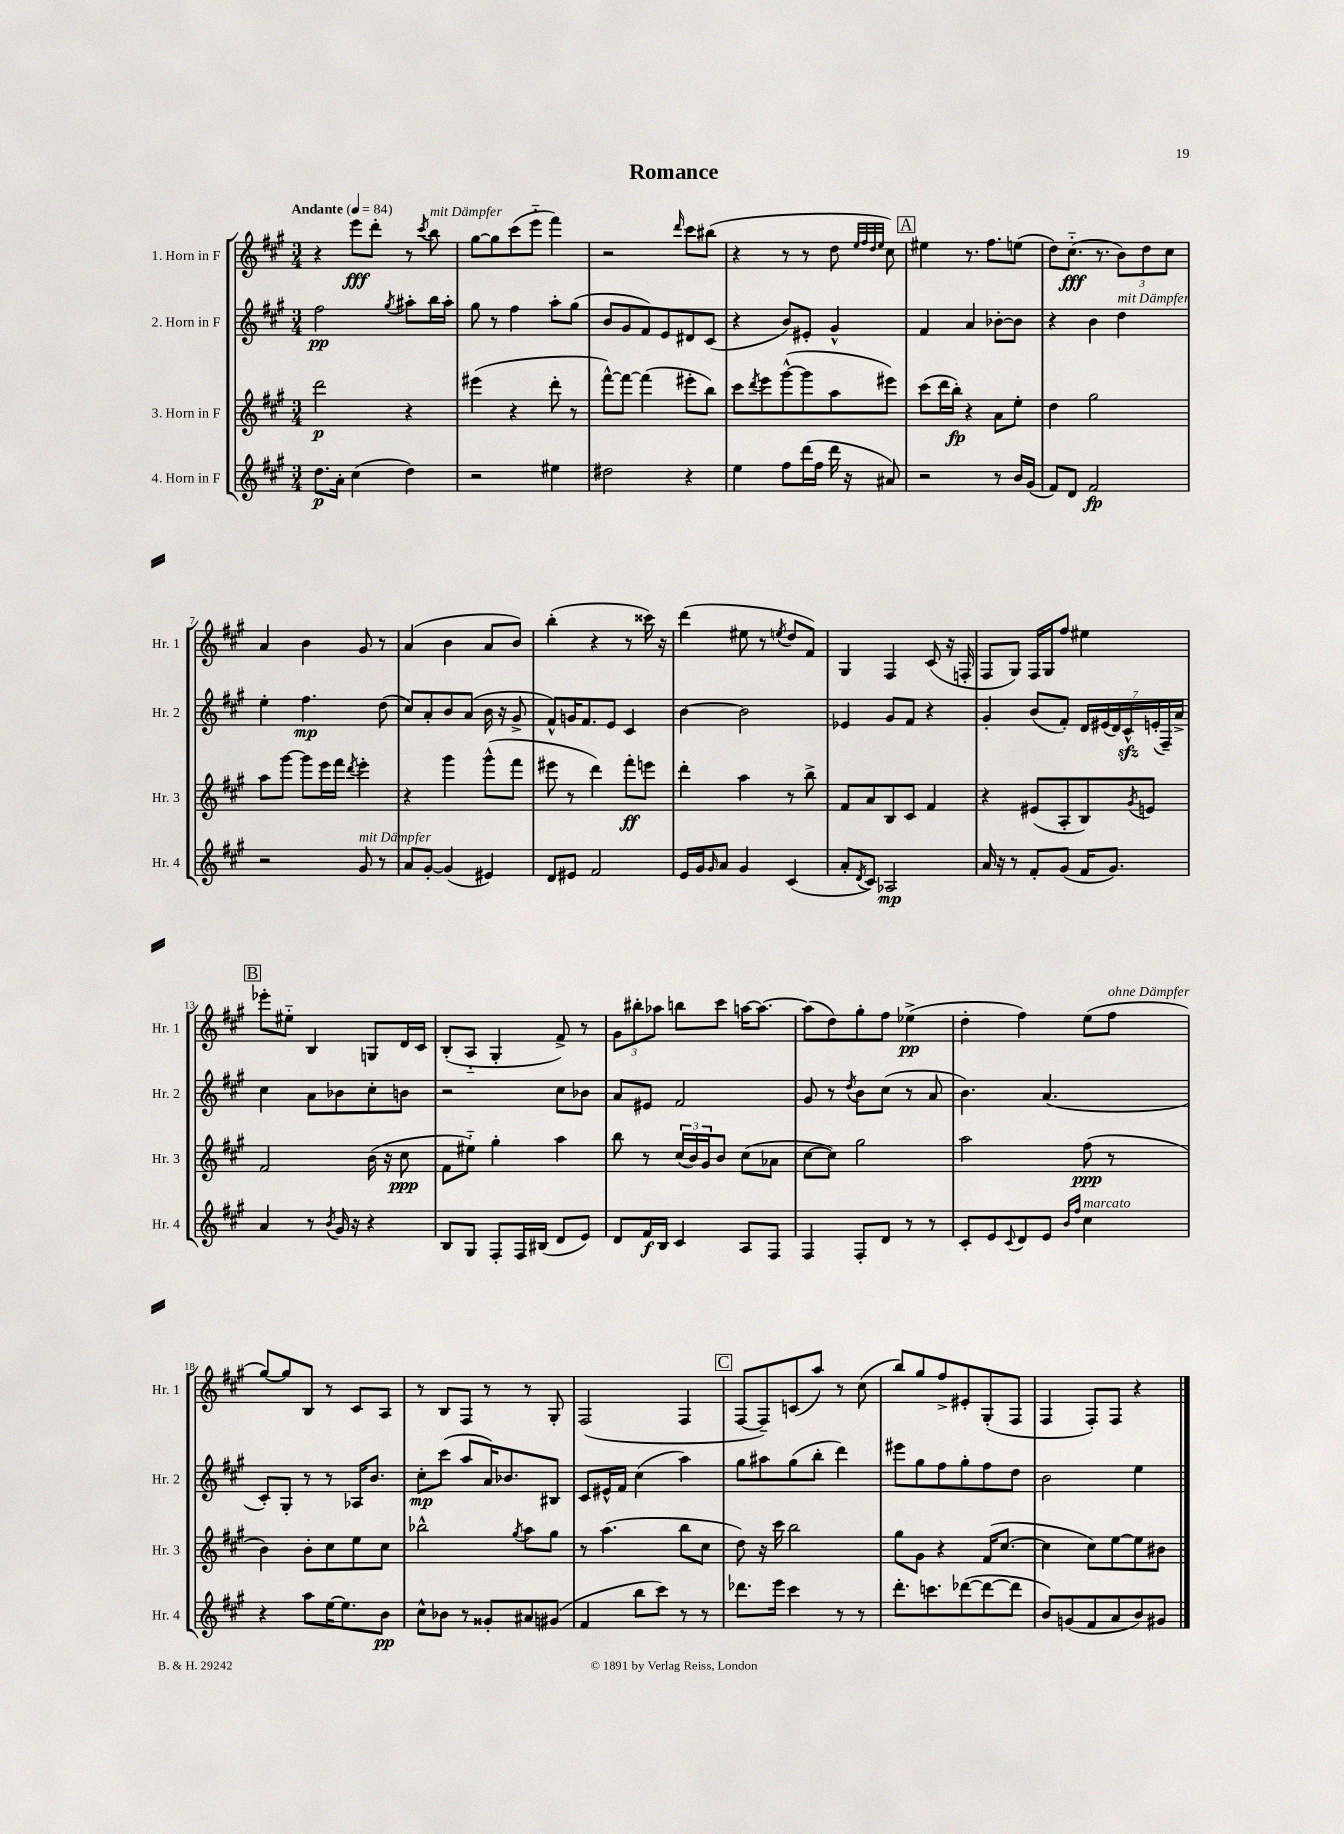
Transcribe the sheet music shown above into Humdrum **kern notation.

**kern	**kern	**kern	**kern
*staff4	*staff3	*staff2	*staff1
*clefG2	*clefG2	*clefG2	*clefG2
*k[f#c#g#]	*k[f#c#g#]	*k[f#c#g#]	*k[f#c#g#]
*M3/4	*M3/4	*M3/4	*M3/4
*MM84	*MM84	*MM84	*MM84
8.dd	2ddd	2ff#	4r
16a'	.	.	.
(4cc#	.	.	8eee
.	.	.	8ddd'
.	.	8qgg#	.
4dd)	4r	8aa#'	8r
.	.	.	8qccc#
.	.	16bb	8bb
.	.	16aa#'	.
=	=	=	=
2r	(4eee#	8gg#	[8gg#
.	.	8r	8gg#]
.	4r	4ff#	(8ccc#
.	.	.	8eee'~
4ee#	8ddd'	8aa'	4fff#)
.	8r	(8gg#	.
=	=	=	=
2dd#	[8fff#^^)	8b	2r
.	8fff#_	8g#	.
.	(4fff#]	8f#)	.
.	.	8e	.
.	.	.	16qqddd
4r	8eee#'	8d#	8ccc#
.	8bb)	(8c#	(8bb#
=	=	=	=
4ee	8ccc#	4r	4r
.	8qddd	.	.
.	8eee	.	.
8ff#	([8ggg#^^	8b)	8r
(16ddd	8ggg#]	8e#'	8r
16ff#	.	.	.
16ddd	8aa	4g#^^	8dd
16r	.	.	.
.	.	.	32qqee
.	.	.	32qqff#
.	.	.	32qqdd
.	.	.	32qqee
8a#)	8eee#)	.	8cc#)
=	=	=	=
2r	(8ccc#	4f#	4ee#
.	16ddd	.	.
.	16bb')	.	.
.	4r	4a	8.r
.	.	.	8.ff#
8r	8a	[8b-'	.
16b	8ee'	8b-]	(8ee
(16g#	.	.	.
=	=	=	=
8f#)	4dd	4r	8dd)
8d	.	.	(8.cc#'~
2f#	2gg#	4b	.
.	.	.	8.r
.	.	4dd	12b)
.	.	.	12dd
.	.	.	12cc#
=	=	=	=
2r	8aa	4ee'	4a
.	[8ggg#	.	.
.	8ggg#]	4.ff#	4b
.	16eee	.	.
.	16fff#	.	.
.	8qddd	.	.
8g#	4eee'	.	8g#
8r	.	(8dd	8r
=	=	=	=
8a	4r	8cc#)	(4a
[8g#'	.	8a'	.
(4g#]	4ggg#	8b	4b
.	.	(8a	.
4e#)	(8ggg#^^	16b	8a
.	.	16r	.
.	8fff#	8g#^	8b)
=	=	=	=
8d	8eee#	8f#^^)	(4bb'
8e#	8r	16g	.
.	.	8.f#	.
2f#	4ddd)	.	4r
.	.	8e	.
.	8fff#'	4c#	8r
.	8eee	.	16ccc##)
.	.	.	16r
=	=	=	=
16e	4ddd'	[4b	(4ddd
16g#	.	.	.
16qqg#	.	.	.
8a	.	.	.
4g#	4aa	2b]	8ee#
.	.	.	8r
.	.	.	8qee
(4c#	8r	.	8dd
.	8bb^	.	8f#)
=	=	=	=
8a'	8f#	4e-	4G#
8qd	.	.	.
8c#)	8a	.	.
2A-	8B	8g#	4F#
.	8c#	8f#	.
.	4f#	4r	(8c#
.	.	.	16r
.	.	.	16F'
=	=	=	=
16a	4r	4g#'	8F#
16r	.	.	.
8r	.	.	8G#)
8f#'	(8e#	(8b	16F#
.	.	.	16G#
(8g#	8A'	8f#')	8ff#
16f#	8B)	28d	4ee#
.	.	(28e#	.
8.g#)	.	.	.
.	.	28d)	.
.	.	28c#^^	.
.	8qg#	.	.
.	8e	.	.
.	.	(28e'	.
.	.	28F#~)	.
.	.	28a^	.
=	=	=	=
4a	2f#	4cc#	8eee-'
.	.	.	8ee#'~
8r	.	8a	4B
8qb	.	.	.
16g#	.	8b-	.
16r	.	.	.
4r	(16b	8cc#'	8G
.	16r	.	.
.	8cc#	8b	16d
.	.	.	16c#
=	=	=	=
8B	8f#	2r	(8B'
8G#	8ee#'~)	.	8A'~
8F#'	4gg#'	.	4G#'
16F#	.	.	.
(16B#	.	.	.
8d	4aa	8cc#	8f#^)
8e)	.	8b-	8r
=	=	=	=
8d	8bb	8a	12g#
.	.	.	12bb#'
16f#	8r	8e#	.
.	.	.	12aa-
16B	.	.	.
4c#	(24cc#	2f#	8bb
.	24b)	.	.
.	24g#	.	.
.	8b	.	8ccc#
8A	(8cc#	.	[16aa
.	.	.	8.aa_
8F#	8a-	.	.
=	=	=	=
4F#	[8cc#	8g#	(8aa]
.	8cc#])	8r	8dd)
.	.	8qdd	.
8F#'	2gg#	8b	8gg#'
8d	.	(8cc#	8ff#
8r	.	8r	(4ee-^
8r	.	8a	.
=	=	=	=
8c#'	2aa	4.b)	4dd'
8e	.	.	.
8qqc#	.	.	.
8d	.	.	4ff#)
8e	.	(4.a	.
16qqb	.	.	.
16qqff#	.	.	.
4cc#	(8ff#	.	(8ee
.	8r	.	8ff#
=	=	=	=
4r	4b)	8c#')	[8gg#)
.	.	8G#'	8gg#]
8aa	8b'	8r	8B
[16ee	8cc#	8r	8r
8.ee]	.	.	.
.	8ee	16A-	8c#
.	.	8.b	.
8b	8cc#	.	8A
=	=	=	=
8cc#^^	2bb-^^	8cc#'	8r
8b-	.	(8ccc#	8B
8r	.	8aa	8F#
8g##'	.	16a)	8r
.	.	8.b-	.
.	8qgg#	.	.
8a#	8aa	.	8r
(8g#	8gg#	8B#	8G#'
=	=	=	=
4f#	8r	8c#	(2F#
.	(4.aa	16e#^^	.
.	.	16f#	.
8bb	.	(4cc#	.
8ccc#)	.	.	.
8r	8bb	4aa)	4F#
8r	8cc#	.	.
=	=	=	=
8.ddd-	8dd)	8gg#	[8F#
.	16r	8aa#	8F#~])
16eee	16ccc#	.	.
4ccc#	2bb	(8gg#	(8c
.	.	8bb'	8aa)
8r	.	4ddd)	8r
8r	.	.	(8cc#
=	=	=	=
8.ddd'	8gg#	8eee#	8bb)
.	8g#	8gg#	8gg#
8.ccc	.	.	.
.	4r	8ff#	8ff#^
([8ddd-	.	8gg#'	8e#'
8ddd-_	(16f#	8ff#	(8G#'
.	[8.cc#	.	.
8ddd-]	.	8dd	8F#
=	=	=	=
8b)	4cc#]	2b	4F#
(8g	.	.	.
8f#	8cc#)	.	8F#')
8a	[8ee	.	8F#
8b)	8ee]	4ee	4r
8g#	8b#	.	.
==	==	==	==
*-	*-	*-	*-
